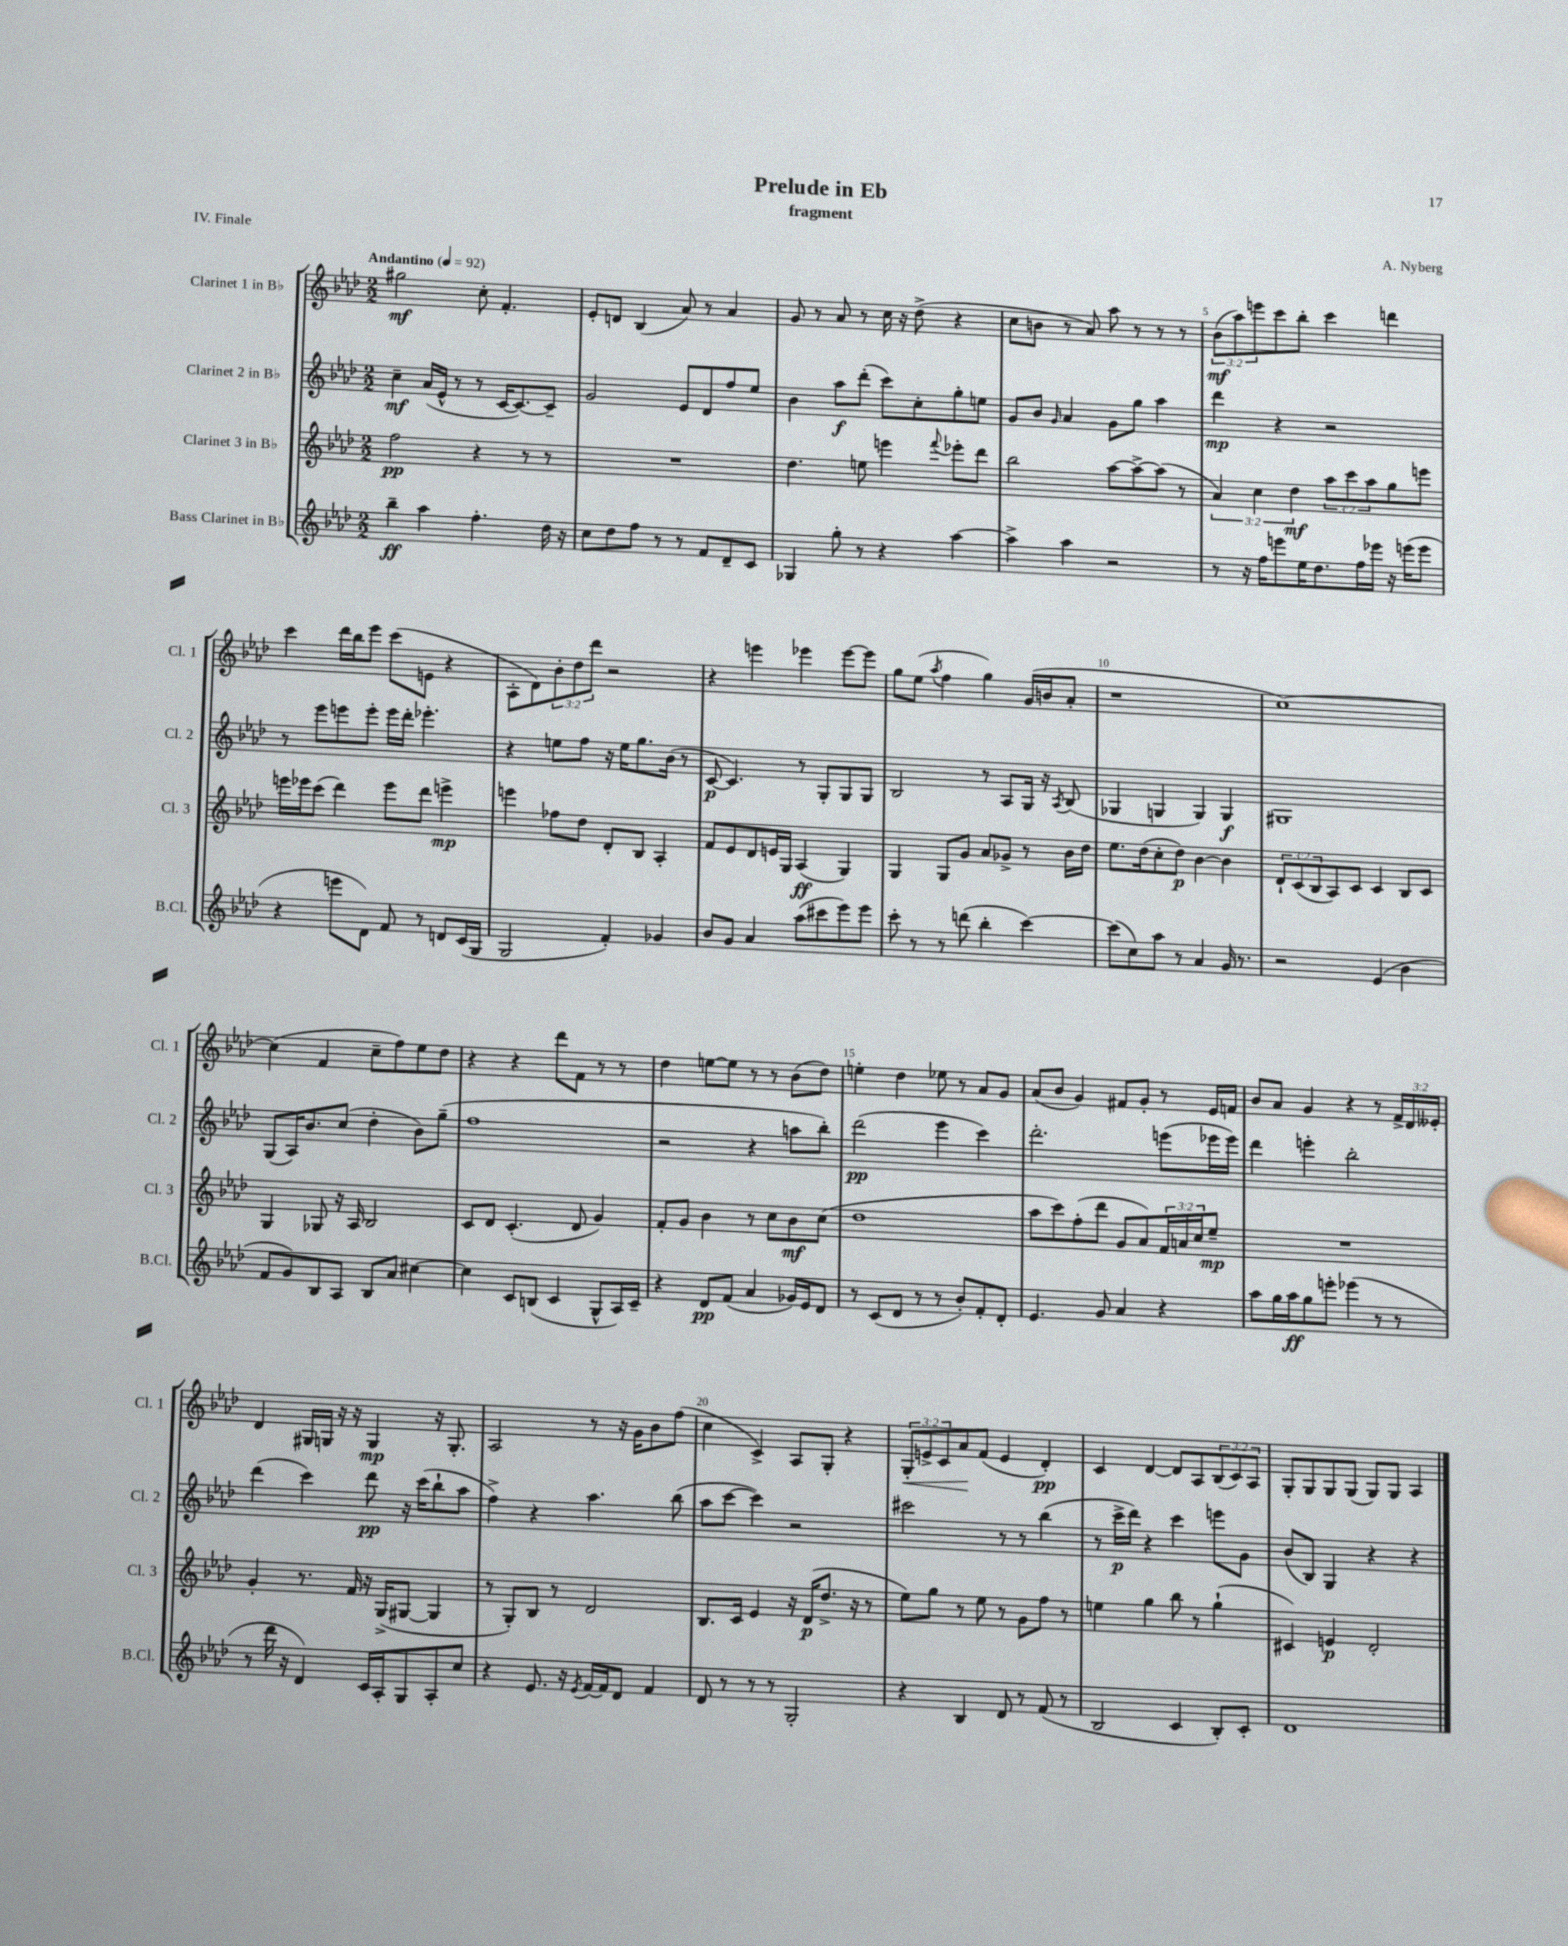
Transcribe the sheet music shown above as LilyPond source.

\header { title = "Prelude in Eb" composer = "A. Nyberg" subtitle = "fragment" piece = "IV. Finale" }
<<
\new StaffGroup <<
\new Staff = "s0" \with { instrumentName = "Clarinet 1 in Bb" shortInstrumentName = "Cl. 1" } {
    \clef treble \key aes \major \numericTimeSignature \time 2/2 \override Staff.TupletNumber.text = #tuplet-number::calc-fraction-text \tempo "Andantino" 4 = 92
    gis''2\mf c''8-. f'4.-. |
    ees'8-. d'8 bes4( aes'8) r8 aes'4 |
    g'8 r8 aes'8 r8 c''16 r16 des''8->( r4 |
    c''8 b'8 r8 aes'8) aes''8 r8 r8 r8 |
    \tuplet 3/2 { bes'8\mf( aes''8) e'''8 } c'''8 bes''8-. c'''4 d'''4 |
    c'''4 des'''16 bes''16 ees'''8 c'''8( e'8 r4 |
    aes8-. des'8) \tuplet 3/2 { bes'8-. des''8 des'''8 } r2 |
    r4 e'''4 ees'''4 ees'''8~ ees'''8 |
    g''8 ees''8( \acciaccatura { aes''8 } f''4 g''4) g'16( b'16 aes'8-. |
    r1 |
    c''1~) |
    c''4( f'4 c''8-- f''8) ees''8 des''8 |
    r4 r4 des'''8 f'8 r8 r8 |
    des''4 e''8~ e''8 r8 r8 bes'8( des''8) |
    e''4-. des''4 ees''8 r8 aes'8 g'8 |
    aes'8( bes'8 g'4) fis'8 g'8-. r8 ees'16 f'16 |
    bes'8 aes'8 g'4 r4 r8 \tuplet 3/2 { f'16-> des'16 eeses'16-. } |
    des'4 gis16 g16 r16 r16 g4\mp r16 g8.-. |
    aes2 r8 r16 g'16 bes'8 f''8( |
    c''4 c'4->) aes8 g8-. r4 |
    \tuplet 3/2 { g8-.\< e'8-> c'8 } aes'8\! f'8( e'4 des'4-.\pp) |
    c'4 des'4~ des'8 aes8 \tuplet 3/2 { bes8( c'8) aes8 } |
    g8-. g8 g8 g8( g8) g8 aes4 \bar "|." |
}
\new Staff = "s1" \with { instrumentName = "Clarinet 2 in Bb" shortInstrumentName = "Cl. 2" } {
    \clef treble \key aes \major \numericTimeSignature \time 2/2
    c''4--\mf aes'16( ees'16-^ r8 r8 c'16~ c'8.~) c'8-- |
    g'2 ees'8 des'8 f''8 ees''8 |
    bes'4 aes''8\f des'''8-.( c'''8) c''8-. g''8-. e''8 |
    g'8 bes'8 \grace { g'16 } aes'4 g'8 g''8 aes''4 |
    des'''4\mp r4 r2 |
    r8 ees'''8 e'''8 e'''8-. e'''16 des'''16-. ees'''4.-. |
    r4 e''8 f''8 r16 e''16 g''8. bes'16( r8 |
    c'8~\p c'4.) r8 g8-. g8 g8 |
    bes2 r8 aes8 g16 r16 \acciaccatura { aes8 } bes8( |
    ges4 g4 g4) g4\f |
    gis1 |
    g8( aes16) bes'8. c''8( des''4-. bes'8) g''8--( |
    f''1 |
    r2 r4 a''8 bes''8-.) |
    des'''2\pp( ees'''4 c'''4) |
    des'''2.-. e'''8( ees'''16 ees'''16) |
    des'''4 e'''4-. bes''2-. |
    des'''4( c'''4) des'''8\pp r16 c'''16( bes''8-! aes''8 |
    f''4->) r4 aes''4. bes''8( |
    aes''8 c'''8~ c'''4) r2 |
    cis'''2 r8 r8 bes''4( |
    r8 c'''16->\p des'''16) r4 c'''4 e'''8 g'8 |
    bes'8( bes8) g4 r4 r4 \bar "|." |
}
\new Staff = "s2" \with { instrumentName = "Clarinet 3 in Bb" shortInstrumentName = "Cl. 3" } {
    \clef treble \key aes \major \numericTimeSignature \time 2/2 \override Staff.TupletNumber.text = #tuplet-number::calc-fraction-text
    f''2\pp r4 r8 r8 |
    R1 |
    des''4. e''8 e'''4 \appoggiatura { f'''8 } ees'''8-. des'''8 |
    bes''2 aes''8~ aes''8~-> aes''8( r8 |
    \tuplet 3/2 { aes'4) c''4 des''4\mf } \tuplet 3/2 { aes''8 c'''8 aes''8 } g''8 e'''8 |
    e'''16 ees'''16 c'''8( des'''4) ees'''8 des'''8 e'''4->\mp |
    e'''4 fes''8 des''8 des'8-. bes8 aes4-. |
    f'8 ees'8 des'8 e'16 g16 aes4\ff( g4) |
    g4 g8 g'8 aes'8 ges'8-> r8 bes'16 des''16 |
    ees''8. des''16( c''8-. des''8\p) bes'4~ bes'4 |
    \tuplet 3/2 { des'8-! c'8( bes8 } aes8) c'8 c'4 bes8 c'8 |
    g4 ges8 r16 aes16 bes2 |
    c'8 des'8 c'4.-.( des'8 g'4) |
    f'8-. g'8 bes'4 r8 c''8 bes'8\mf c''8( |
    des''1 |
    aes''8 c'''8) f''8-.( des'''8 g'8 aes'8) \tuplet 3/2 { f'16 a'16 c''16 } ees''8--\mp |
    R1 |
    g'4-. r8. f'16 r16 g16->( gis8~ gis4 |
    r8 g8-.) bes8 r8 des'2 |
    bes8. c'16 ees'4 r16 des'16\p( des''8.-> r16 r8 |
    ees''8) g''8 r8 ees''8 r8 g'8 f''8 r8 |
    e''4 g''4 bes''8 r8 g''4-!( |
    cis'4) e'4\p des'2-. \bar "|." |
}
\new Staff = "s3" \with { instrumentName = "Bass Clarinet in Bb" shortInstrumentName = "B.Cl." } {
    \clef treble \key aes \major \numericTimeSignature \time 2/2
    bes''4--\ff aes''4 f''4.-. des''16 r16 |
    c''8 des''8 f''8 r8 r8 f'8 des'8-- c'8 |
    ges4 g''8-. r8 r4 aes''4~ |
    aes''4-> aes''4 r2 |
    r8 r16 f''16 e'''8 ees''16 des''8. f''16 ees'''16 r16 e'''16( e'''8 |
    r4 e'''8 des'8) f'8 r8 d'8 c'16( g16 |
    g2 f'4-.) ges'4 |
    bes'8 g'8 aes'4 aes''8( cis'''8 ees'''8) ees'''8 |
    c'''8-. r8 r8 d'''8( bes''4-. c'''4~) |
    c'''8( c''8) aes''8 r8 aes'4 g'16 r8. |
    r2 ees'4( bes'4 |
    f'8 g'8) bes8 aes8 bes8 aes'8 cis''4~ |
    cis''4 c'8 b8( c'4 g8-^ aes16) c'16-- |
    r4 des'8\pp f'8( aes'4 ges'16) ees'16 des'8 |
    r8 c'8( des'8 r8 r8 bes'8-.) f'8-. des'8-. |
    ees'4. g'8 aes'4 r4 |
    aes''8 g''16 aes''16\ff g''8 e'''8-. ees'''4( r8 r8 |
    r8 des'''16 r16 des'4) c'16 aes16-. g8 aes8-. c''8 |
    r4 ees'8. r16 \acciaccatura { ees'8 } f'16~ f'16 des'8 f'4 |
    des'8 r8 r8 r8 g2-. |
    r4 bes4 des'8 r8 f'8( r8 |
    bes2 c'4 bes8-.) c'8-. |
    des'1 \bar "|." |
}
>>
>>
\layout { \context { \Score \override BarNumber.break-visibility = ##(#f #t #t) barNumberVisibility = #(every-nth-bar-number-visible 5) } }
